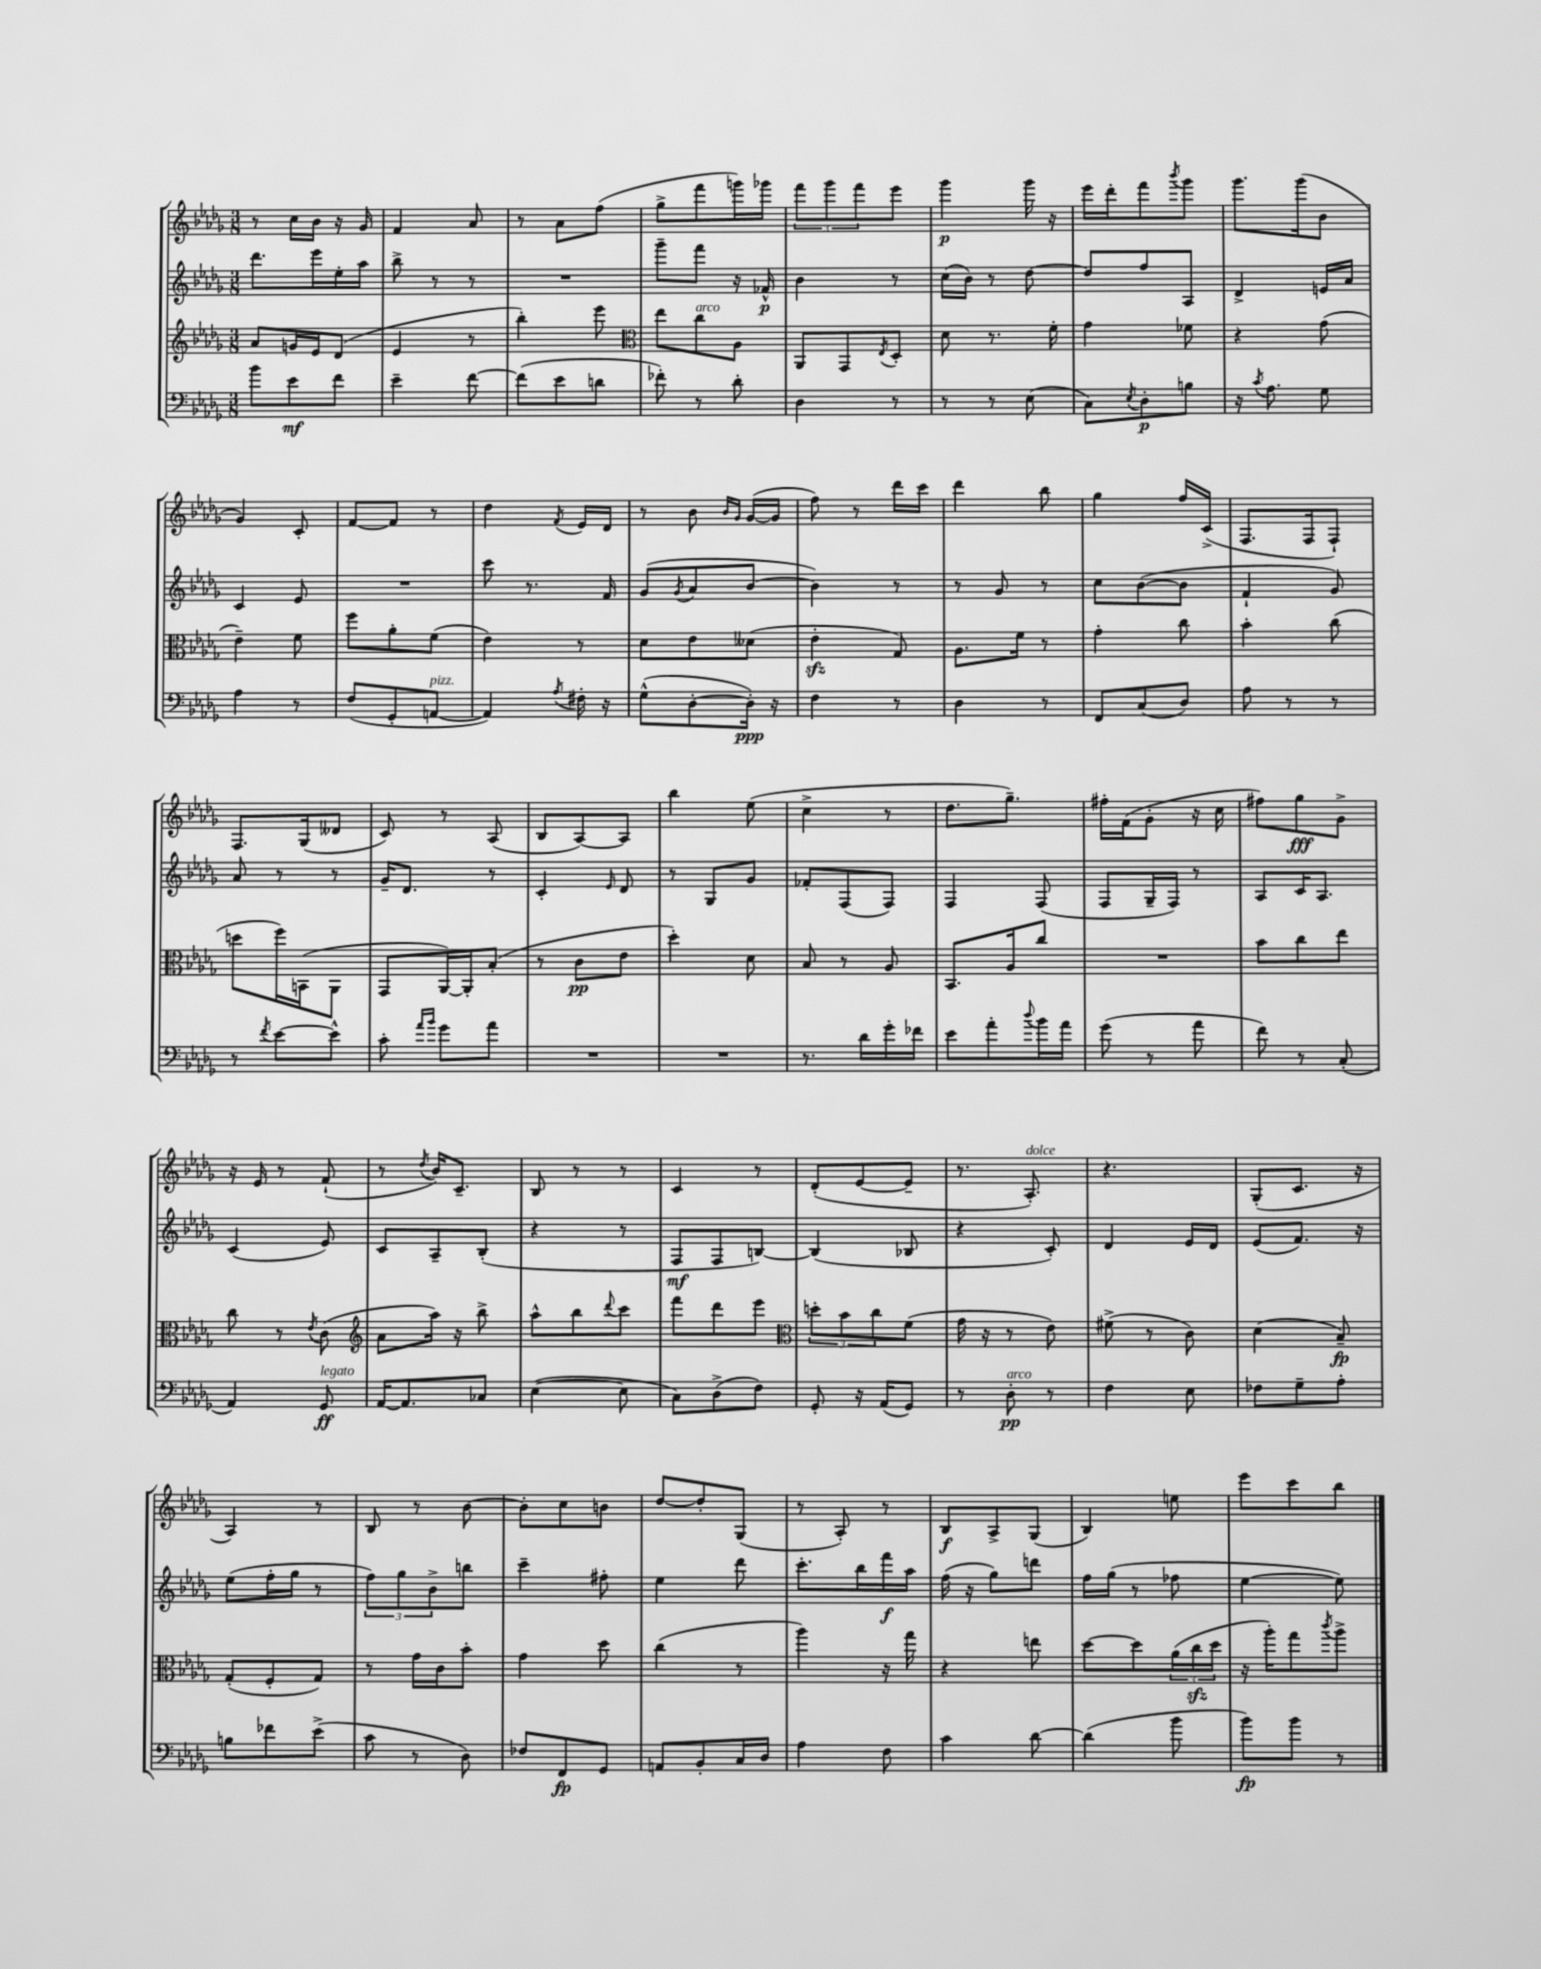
<<
\new StaffGroup <<
\new Staff = "s0" {
    \clef treble \key des \major \numericTimeSignature \time 3/8
    r8 c''16 bes'16 r16 ges'16 |
    f'4 aes'8 |
    r8 aes'8 f''8( |
    ges''8-> f'''8 g'''16) ges'''16 |
    \tuplet 3/2 { f'''8 ges'''8 f'''8 } ees'''8 |
    ges'''4\p ges'''16 r16 |
    ees'''16 des'''16-. f'''8 \acciaccatura { bes'''8 } ges'''8 |
    ges'''8. ges'''16( bes'8 |
    ges'4) c'8-. |
    f'8~ f'8 r8 |
    des''4 \acciaccatura { f'8 } ees'16 des'16 |
    r8 bes'8 \grace { bes'16 ges'16 } ges'16~( ges'16 |
    f''8) r8 des'''16 c'''16 |
    des'''4 bes''8 |
    ges''4 f''16 c'16->( |
    f8. f16 f8-!) |
    f8. ges16( deses'8 |
    c'8) r8 aes8( |
    bes8 aes8~) aes8 |
    bes''4 ees''8( |
    c''4-> r8 |
    des''8. ges''8.--) |
    fis''16-. f'16( ges'8-. r16 c''16 |
    fis''8) ges''8\fff ges'8-> |
    r16 ees'16 r8 f'8-!( |
    r8 \acciaccatura { des''8 } bes'16) c'8.-- |
    bes8 r8 r8 |
    c'4 r8 |
    des'8-.( ees'8~ ees'8-- |
    r8. aes8.-.^\markup { \italic "dolce" }) |
    r4. |
    ges8-.( c'8. r16 |
    aes4) r8 |
    bes8 r8 bes'8~ |
    bes'8-. c''8 b'8 |
    des''8~ des''8-. ges8( |
    r8 aes8-.) r8 |
    bes8\f aes8-> ges8( |
    bes4) e''8 |
    ees'''8 c'''8 bes''8 \bar "|." |
}
\new Staff = "s1" {
    \clef treble \key des \major \numericTimeSignature \time 3/8
    des'''8. ees'''16 ees''16-. aes''16 |
    bes''8-> r8 r8 |
    R4. |
    ges'''8-- f'''8 r16 fes'16-^\p |
    bes'4 r8 |
    c''16( bes'16) r8 des''8~ |
    des''8 f''8 aes8 |
    des'4-> e'16 aes'16 |
    c'4 ees'8 |
    R4. |
    c'''8 r8. f'16 |
    ges'8( \acciaccatura { ges'8 } aes'8 bes'8~ |
    bes'4) r8 |
    r8 ges'8 r8 |
    c''8 bes'8~( bes'8 |
    f'4-! ges'8) |
    aes'8 r8 r8 |
    ges'16-- des'8. r8 |
    c'4-. \grace { ees'16 } des'8 |
    r8 ges8 ges'8 |
    fes'8-. f8( f8) |
    f4 f8( |
    f8 ges16-- f16) r8 |
    aes8 c'16 aes8. |
    c'4( ees'8) |
    c'8 aes8-- bes8-.( |
    r4 r8 |
    f8\mf f8 b8~) |
    b4( bes8 |
    r4 c'8-.) |
    des'4 ees'16 des'16 |
    ees'8( f'8.) r16 |
    ees''8( f''16-. ges''16 r8 |
    \tuplet 3/2 { f''8) ges''8 bes'8-> } b''8 |
    c'''4-- fis''8-. |
    ees''4 des'''8 |
    c'''8.-. bes''16 f'''16\f aes''16 |
    f''16( r16 ges''8) d'''8 |
    f''16 ges''16( r8 fes''8 |
    ees''4~ ees''8) \bar "|." |
}
\new Staff = "s2" {
    \clef treble \key des \major \numericTimeSignature \time 3/8
    aes'8 g'16 ees'16 des'8( |
    ees'4 r8 |
    bes''4-.) ees'''8 |
    \clef alto ees''8 c''8^\markup { \italic "arco" } aes8 |
    aes,8 ges,8 \acciaccatura { ees8 } des8-. |
    des'8 r8. f'16-. |
    ges'4 fes'8 |
    r4 ges'8( |
    ees'4--) f'8 |
    f''8 aes'8-. f'8( |
    ees'4) r8 |
    des'8 ees'8 deses'8( |
    ees'4-.\sfz ges8) |
    aes8. f'16 r8 |
    ges'4-. c''8 |
    bes'4-. c''8( |
    d''8 f''16) b,16( aes,8 |
    ges,8 aes,16~) aes,16-. bes8-.( |
    r8 c'8\pp ees'8 |
    des''4-.) des'8 |
    bes8 r8 aes8 |
    bes,8. aes16 c''8 |
    R4. |
    bes'8 c''8 ees''8 |
    c''8 r8 \acciaccatura { ees'8 } c'8( |
    \clef treble aes'8 aes''16) r16 bes''8-> |
    aes''8-^ bes''8 \appoggiatura { des'''8 } c'''8 |
    f'''8 des'''8 ees'''8 |
    \clef alto \tuplet 3/2 { d''8-. bes'8 c''8 } f'8( |
    ges'16 r16 r8 ees'8) |
    fis'8->( r8 c'8) |
    des'4( bes8--\fp) |
    ges8-.( f8-. ges8) |
    r8 ges'16 c'16 bes'8-. |
    ges'4 des''8 |
    c''4( r8 |
    aes''4) r16 ges''16 |
    r4 e''8 |
    des''8~ des''8 \tuplet 3/2 { aes'16( c''16\sfz des''16 } |
    r16 aes''16-.) ges''8 \acciaccatura { c'''8 } aes''8-> \bar "|." |
}
\new Staff = "s3" {
    \clef bass \key des \major \numericTimeSignature \time 3/8
    bes'8 ees'8\mf f'8 |
    ees'4-- f'8~ |
    f'8( ees'8 d'8 |
    fes'8-.) r8 des'8-. |
    des4 r8 |
    r8 r8 ees8( |
    c8) \acciaccatura { ees8 } des8-.\p b8 |
    r16 \acciaccatura { c'8 } aes8. ges8 |
    aes4 r8 |
    f8( ges,8-. a,8~^\markup { \italic "pizz." } |
    a,4) \acciaccatura { aes8 } fis16-. r16 |
    ges8-^( des8~-. des16-.\ppp) r16 |
    f4 r8 |
    des4 r8 |
    f,8 c8( des8) |
    aes8 r8 r8 |
    r8 \acciaccatura { f'8 } ees'8~ ees'8-^ |
    c'8-. \grace { aes'16 bes'16 } ges'8 aes'8 |
    R4. |
    R4. |
    r8. des'16 ges'16-. fes'16 |
    ees'8 aes'8-. \appoggiatura { des''8 } bes'16 aes'16 |
    ges'8( r8 aes'8 |
    f'8) r8 c8-.( |
    aes,4) ges,8\ff^\markup { \italic "legato" } |
    aes,16~ aes,8. ces8 |
    ees4~( ees8 |
    c8) des8->( f8) |
    ges,8-. r16 aes,16( ges,8) |
    r8 des8-.\pp^\markup { \italic "arco" } r8 |
    f4 ees8 |
    fes8 ges8-- aes8-. |
    b8 fes'8 ees'8->( |
    c'8 r8 des8) |
    fes8 f,8\fp ges,8 |
    a,8 bes,8-. c16 des16 |
    aes4 f8 |
    c'4 des'8~ |
    des'4( bes'8 |
    bes'8\fp) bes'8 r8 \bar "|." |
}
>>
>>
\layout { \context { \Score \remove "Bar_number_engraver" } }
